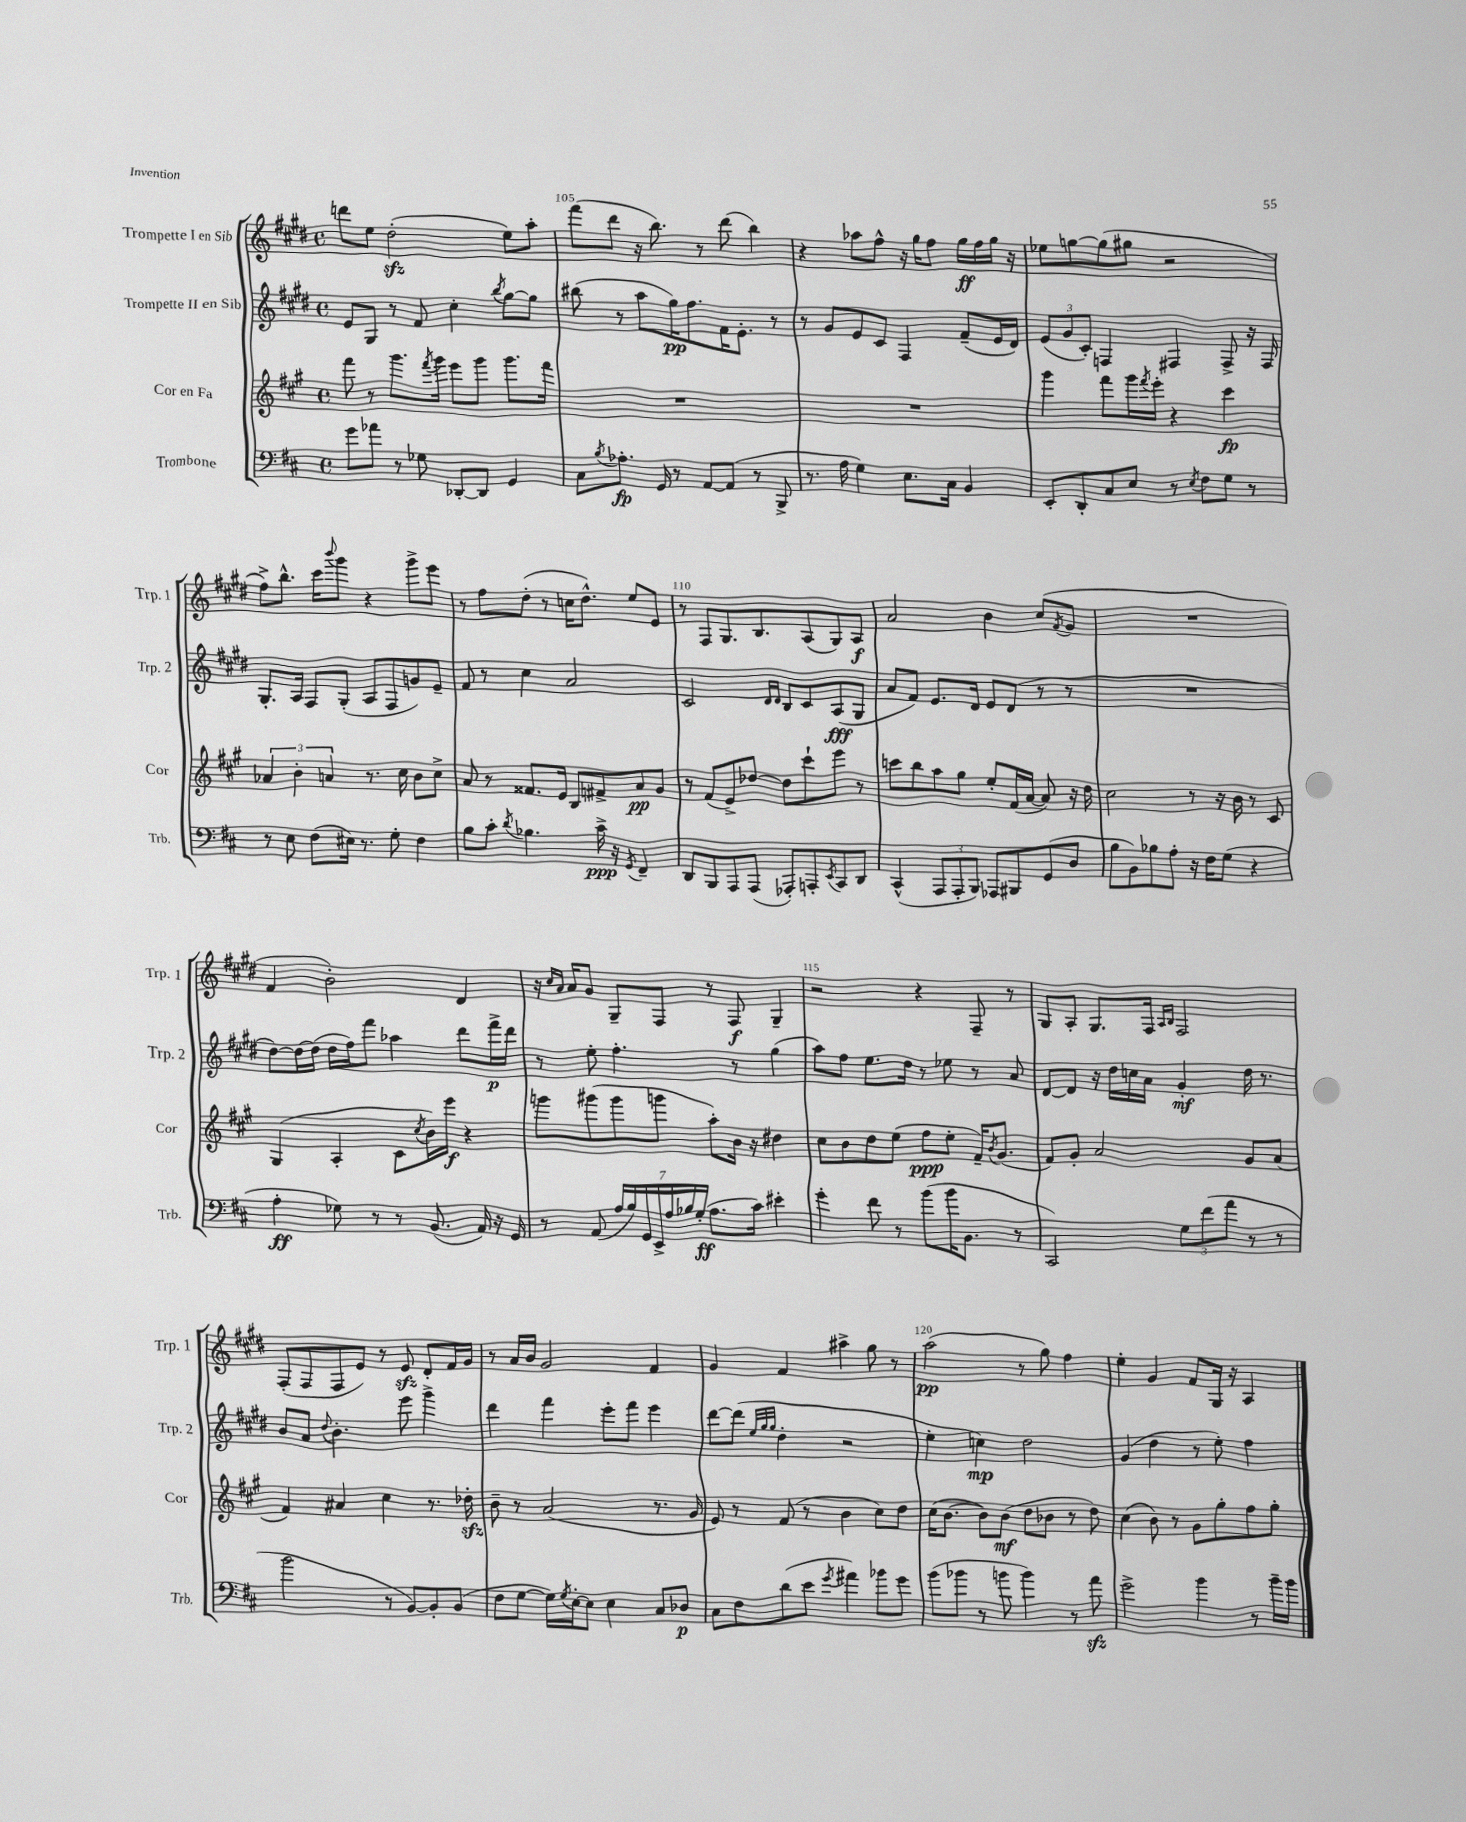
<<
\new StaffGroup <<
\new Staff = "s0" \with { instrumentName = "Trompette I en Sib" shortInstrumentName = "Trp. 1" } {
    \clef treble \key e \major \defaultTimeSignature \time 4/4
    d'''8 e''8 dis''2-.\sfz( e''8) a''8-. |
    fis'''8( dis'''8 r16 b''8.) r8 dis'''8( b''4) |
    r4 aes''8 fis''8-^ r16 gis''16 fis''8 gis''16\ff fis''16 gis''16 r16 |
    ees''8 g''8~ g''8( gis''8 r2 |
    fis''8->) b''8.-^ cis'''16 \appoggiatura { b'''8 } gis'''8 r4 gis'''8-> e'''8 |
    r8 fis''8 dis''8-.( r8 c''16 dis''8.-^) e''8 e'8 |
    r8 fis8 gis8. b8. a8( gis8) a8\f |
    a'2 b'4 cis''8( \acciaccatura { fis'8 } gis'8 |
    R1 |
    fis'4 b'2-.) dis'4 |
    r16 \grace { cis''16 a'16 } a'16 gis'8 gis8-- fis8 r8 fis8\f gis4-- |
    r2 r4 fis8-- r8 |
    gis8 a8-. gis8. fis16 \grace { a16 b16 } fis2 |
    fis8-.( fis8 fis8 e'8) r8 e'8\sfz dis'8-. fis'16 gis'16 |
    r8 a'16 b'16 gis'2 fis'4 |
    gis'4 fis'4 ais''4-> gis''8 r8 |
    a''2\pp( r8 gis''8) fis''4 |
    e''4-. gis'4 fis'8 gis16 r16 a4 \bar "|." |
}
\new Staff = "s1" \with { instrumentName = "Trompette II en Sib" shortInstrumentName = "Trp. 2" } {
    \clef treble \key e \major \defaultTimeSignature \time 4/4
    e'8 gis8 r8 fis'8 cis''4-. \acciaccatura { b''8 } gis''8~ gis''8 |
    bis''8( r8 a''8 gis''16\pp) fis''8. fis'16 e'8.-. r8 |
    r8 gis'8 e'8 cis'8 fis4 fis'8--( e'16 dis'16) |
    \tuplet 3/2 { e'8( gis'8 cis'8-.) } f4 fis4 fis8-> r16 fis16 |
    gis8.-. a16 fis8 gis8-.( a8 fis8 g'8) e'8-- |
    fis'8 r8 cis''4 a'2 |
    cis'2 \grace { dis'16 dis'16 } b8 cis'8 a8\fff( gis8 |
    a'8 fis'8) e'8. dis'16 e'8 dis'8( r8 r8 |
    R1 |
    dis''8~) dis''16~ dis''16( dis''16 fis''16) fis'''8 aes''4 dis'''8 fis'''16->\p dis'''16 |
    r8 e''8-. fis''4.-. r8 gis''4( |
    a''8) fis''8 e''8. dis''16 r8 ees''8 r8 a'8 |
    dis'8~ dis'8 r16 dis''16 c''16 a'16 gis'4-.\mf dis''16 r8. |
    b'8 a'8 \appoggiatura { dis''8 } b'4.-. e'''8 gis'''4-> |
    dis'''4 fis'''4 e'''8-. fis'''8 e'''4 |
    dis'''8~ dis'''8( \grace { e''32 gis''32 gis''32 } dis''4-. r2 |
    e''4-. c''4\mp) dis''2 |
    gis'4( dis''4 r8 e''8-.) fis''4 \bar "|." |
}
\new Staff = "s2" \with { instrumentName = "Cor en Fa" shortInstrumentName = "Cor" } {
    \clef treble \key a \major \defaultTimeSignature \time 4/4
    fis'''8 r8 gis'''8. \acciaccatura { fis'''8 } gis'''16 e'''8 gis'''8 gis'''8. fis'''16 |
    R1 |
    R1 |
    gis'''4 fis'''8 gis'''16 \acciaccatura { fis'''8 } e'''16-. r4 cis'''4\fp |
    \tuplet 3/2 { aes'4 b'4-. a'4 } r8. cis''16 b'8 cis''8-> |
    a'8 r8 fisis'8. e'16 b8 fis'8-> a'8\pp gis'8 |
    r8 fis'8( e'8->) des''8~ des''8 cis'''8-! e'''8 r8 |
    c'''8 b''8 a''8 gis''8 e''8-. fis'16( a'16~ a'8) r16 d''16 |
    cis''2 r8 r16 b'16 r8 cis'8 |
    gis4( a4-. cis'8 \acciaccatura { cis''8 } b'16) e'''16\f r4 |
    g'''8 gis'''8( gis'''8 g'''8 a''8-.) b'16 r16 dis''4 |
    cis''8 b'8 d''8 e''8( fis''8\ppp e''8-. fis'16--) \acciaccatura { b'8 } gis'8.( |
    fis'8) gis'8-. a'2 gis'8 a'8( |
    fis'4) ais'4 cis''4 r8. des''16-.\sfz |
    b'8-- r8 a'2( r8. gis'16 |
    e'8) r8 fis'8( r8 b'4 cis''8) d''8 |
    cis''16( b'8.~ b'8) b'8\mf( d''8 bes'8 r8 d''8) |
    cis''4( b'8) r8 gis'8 gis''8-. fis''8 gis''8-. \bar "|." |
}
\new Staff = "s3" \with { instrumentName = "Trombone" shortInstrumentName = "Trb." } {
    \clef bass \key d \major \defaultTimeSignature \time 4/4
    g'8 aes'8 r8 ges8 des,8~-. des,8 g,4 |
    cis8 \acciaccatura { b8 } aes8.-.\fp g,16 r8 a,8~ a,8( r8 b,,8-> |
    r8. a16 g4) e8. cis16 b,4 |
    e,8-. d,8-. cis8 e8 r8 \acciaccatura { e8 } fis8 g8 r8 |
    r8 e8 fis8( eis16) r8. g8-. fis4 |
    b8 cis'8-. \acciaccatura { d'8 } bes4. cis'16->\ppp r16 \acciaccatura { g,8 } fis,4-- |
    d,8 b,,8 a,,8 a,,8( aes,,8-.) a,,8-. \acciaccatura { e,8 } cis,8 d,8 |
    cis,4-^( \tuplet 3/2 { a,,8 a,,8-. b,,8) } aes,,8 bis,,8 g,8( d8 |
    b8 b,8) bes8 a8-. r16 fis16 g8( r4 |
    a4-.\ff ges8) r8 r8 b,8.( a,16) r16 g,16 |
    r8 a,8( \tuplet 7/4 { a16 b16) g,16 e,16-> a16 bes16 g16-.\ff( } a8. cis'16) eis'4-. |
    g'4-. fis'8 r8 b'8( b'16 b,8. r8 |
    cis,2) \tuplet 3/2 { g8 fis'8( a'8 } r8 r8 |
    b'2 r8 b,8~) b,8-. b,8( |
    fis8 g8~ g16) \acciaccatura { g8 } e16~-. e8 e4 cis8 des8\p |
    cis8 fis8 d'8( e'8 \acciaccatura { g'8 } ais'4) bes'8 g'8 |
    b'8( bes'8 r8 b'8 b'4) r8 a'8\sfz |
    g'2-> b'4 r8 b'16-- b'16 \bar "|." |
}
>>
>>
\layout { \context { \Score currentBarNumber = #104 \override BarNumber.break-visibility = ##(#f #t #t) barNumberVisibility = #(every-nth-bar-number-visible 5) } }
